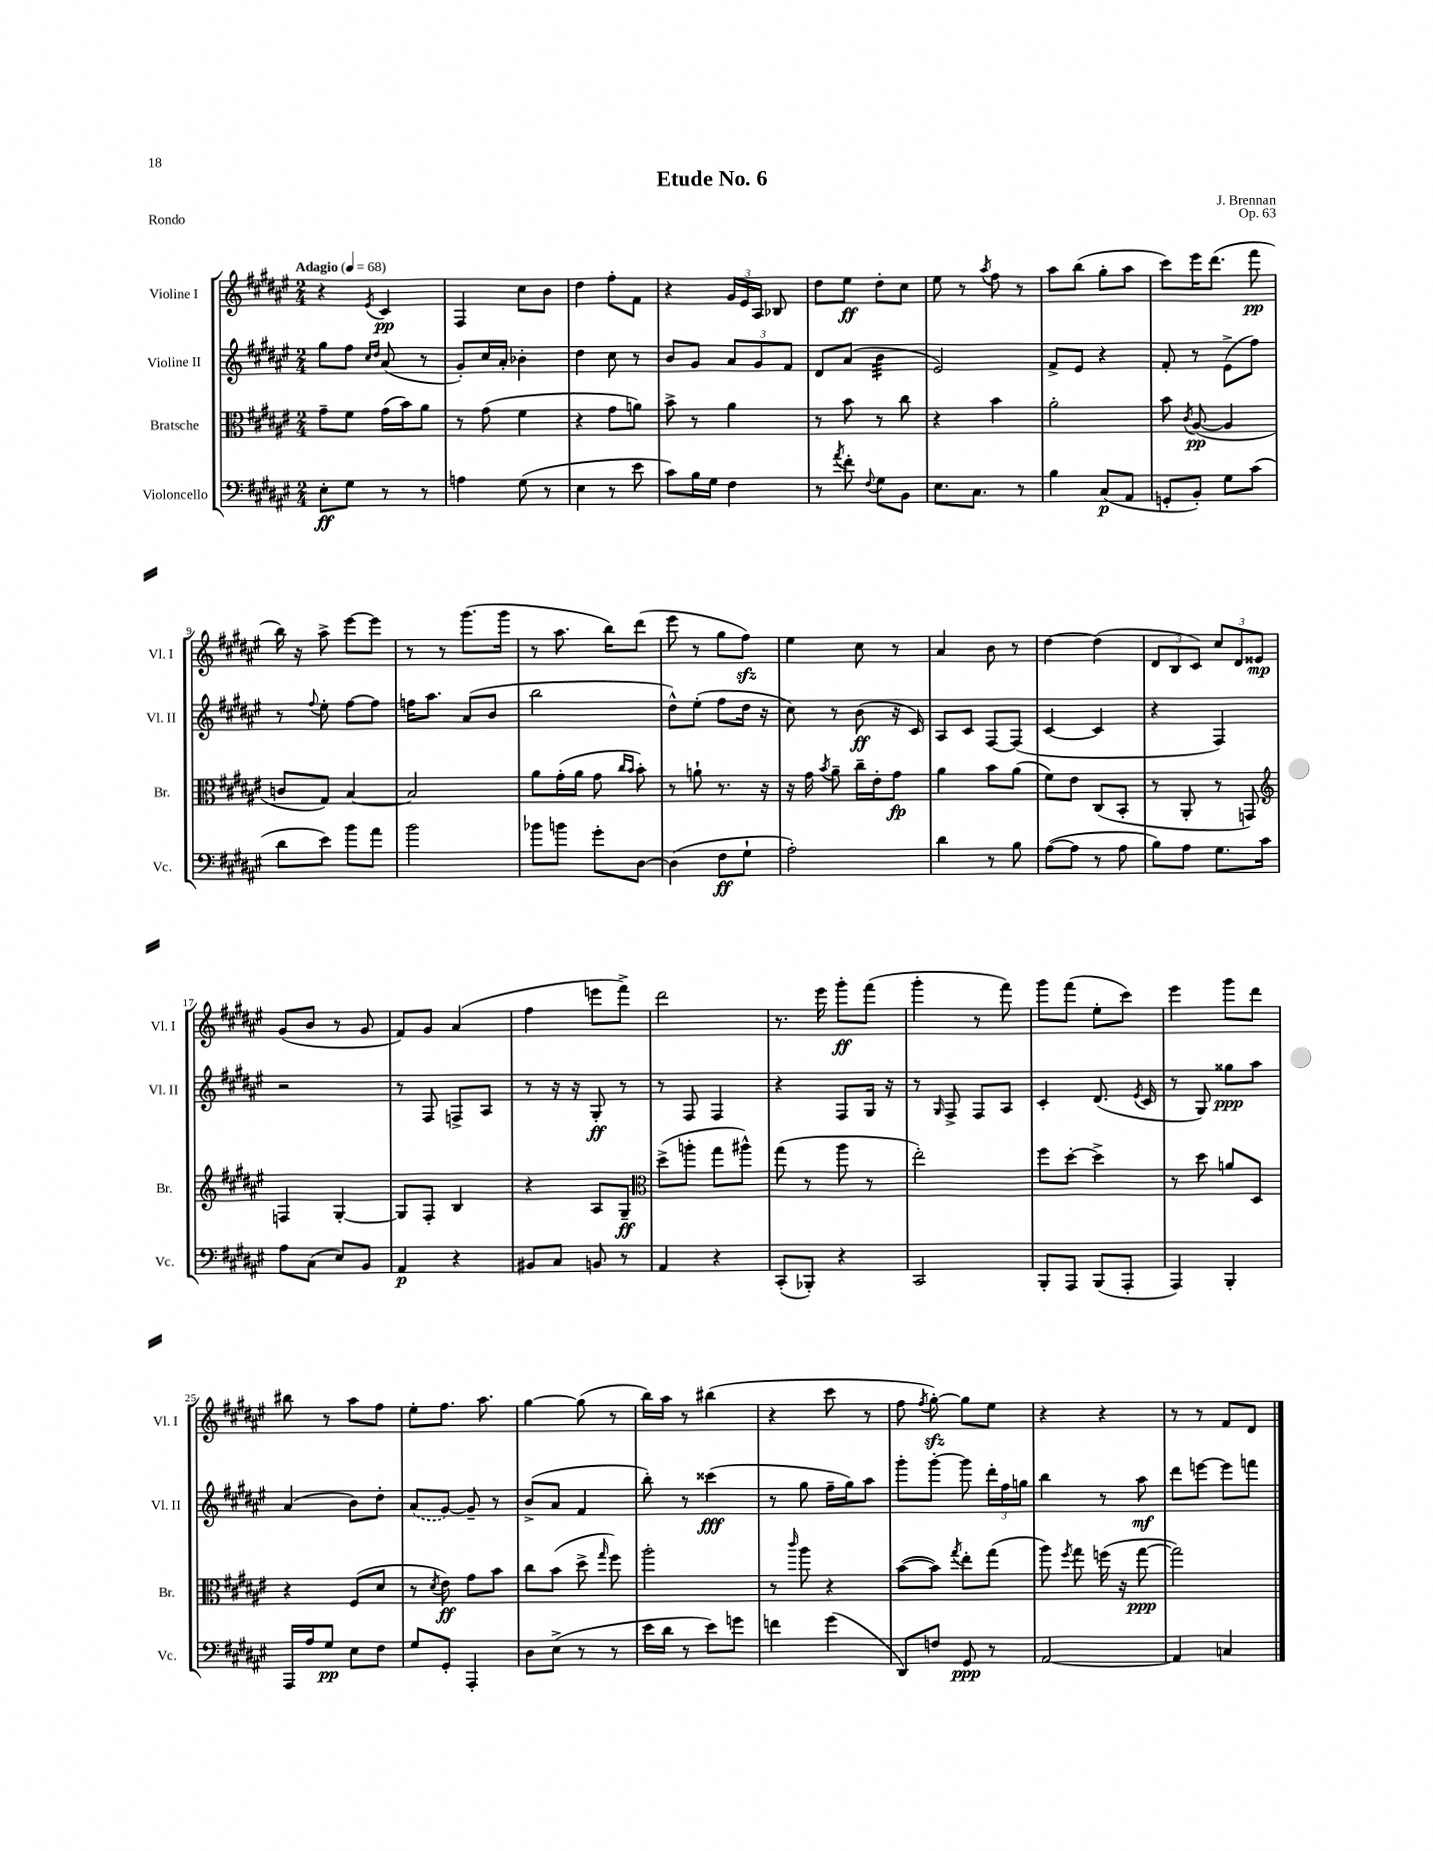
\header { title = "Etude No. 6" composer = "J. Brennan" opus = "Op. 63" piece = "Rondo" }
<<
\new StaffGroup <<
\new Staff = "s0" \with { instrumentName = "Violine I" shortInstrumentName = "Vl. I" } {
    \clef treble \key fis \major \numericTimeSignature \time 2/4 \tempo "Adagio" 4 = 68
    \autoBeamOff r4 \acciaccatura { eis'8 } cis'4\pp |
    fis4 cis''8[ b'8] |
    dis''4 fis''8[-. fis'8] |
    r4 \tuplet 3/2 { gis'16[ eis'16 ais16] } bes8 |
    dis''8[ eis''8]\ff dis''8[-. cis''8] |
    eis''8 r8 \acciaccatura { ais''8 } fis''8 r8 |
    ais''8[ b''8]( gis''8[-. ais''8] |
    cis'''8[) eis'''16 dis'''8.]( fis'''8\pp |
    b''16) r16 ais''8-> eis'''8[~ eis'''8] |
    r8 r8 gis'''8.[( gis'''16] |
    r8 ais''8. b''16[) dis'''8]( |
    eis'''8 r8 gis''8[ fis''8]\sfz) |
    eis''4 cis''8 r8 |
    ais'4 b'8 r8 |
    dis''4~ dis''4( |
    \tuplet 3/2 { dis'8[ b8 cis'8]) } \tuplet 3/2 { cis''8[ dis'8 eisis'8]\mp } |
    gis'8[( b'8] r8 gis'8 |
    fis'8[) gis'8] ais'4( |
    fis''4 e'''8[ fis'''8]->) |
    dis'''2 |
    r8. eis'''16 gis'''8[-.\ff fis'''8]( |
    gis'''4-. r8 fis'''8) |
    gis'''8[ fis'''8]( eis''8[-. cis'''8]) |
    eis'''4 gis'''8[ dis'''8] |
    bis''8 r8 ais''8[ fis''8] |
    eis''8[-. fis''8.] ais''8. |
    gis''4~ gis''8( r8 |
    b''16[) ais''16] r8 bis''4( |
    r4 cis'''8 r8 |
    fis''8 \acciaccatura { fis''8 } gis''8~-.\sfz) gis''8[ eis''8] |
    r4 r4 |
    r8 r8 fis'8[ dis'8] \bar "|." |
}
\new Staff = "s1" \with { instrumentName = "Violine II" shortInstrumentName = "Vl. II" } {
    \clef treble \key fis \major \numericTimeSignature \time 2/4
    \autoBeamOff gis''8[ fis''8] \grace { cis''16[ dis''16] } ais'8( r8 |
    gis'8[-.) cis''16 ais'16]-. bes'4-. |
    dis''4 cis''8 r8 |
    b'8[ gis'8] \tuplet 3/2 { ais'8[ gis'8 fis'8] } |
    dis'8[ ais'8]( b'4:32 |
    eis'2) |
    fis'8[-> eis'8] r4 |
    fis'8-. r8 eis'8[->( fis''8]) |
    r8 \appoggiatura { fis''8 } eis''8-. fis''8[~ fis''8] |
    f''16[ ais''8.] ais'8[( b'8] |
    b''2 |
    dis''8[-^) eis''8]-.( fis''8[ dis''16] r16 |
    cis''8) r8 b'8\ff( r16 cis'16) |
    ais8[ cis'8] fis8[~ fis8]( |
    cis'4~ cis'4 |
    r4 fis4) |
    r2 |
    r8 fis8 f8[-> ais8] |
    r8 r16 r16 gis8-.\ff r8 |
    r8 fis8 fis4 |
    r4 fis8[ gis16] r16 |
    r8 \grace { gis16 } fis8-> fis8[ ais8] |
    cis'4-. dis'8.( \acciaccatura { eis'8 } cis'16 |
    r8 gis8) gisis''8[\ppp ais''8] |
    ais'4( b'8[) dis''8]-. |
    \once \slurDashed ais'8[( gis'8]~) gis'8-- r8 |
    b'8[->( ais'8] fis'4 |
    b''8-.) r8 cisis'''4\fff( |
    r8 gis''8 fis''16[-- gis''16) ais''8] |
    gis'''8[-. gis'''8]~-. gis'''8 \tuplet 3/2 { dis'''16[-. fis''16 g''16] } |
    b''4 r8 ais''8\mf |
    dis'''8[ e'''8]~ e'''8[ f'''8] \bar "|." |
}
\new Staff = "s2" \with { instrumentName = "Bratsche" shortInstrumentName = "Br." } {
    \clef alto \key fis \major \numericTimeSignature \time 2/4
    \autoBeamOff gis'8[-- fis'8] gis'16[( b'16) ais'8] |
    r8 gis'8( fis'4 |
    r4 gis'8[ a'8]) |
    b'8-> r8 ais'4 |
    r8 b'8 r8 cis''8 |
    r4 b'4 |
    ais'2-. |
    b'8 \acciaccatura { cis'8 } ais8~\pp( ais4 |
    c'8[ gis8]) b4~ |
    b2 |
    ais'8[ gis'16-.( ais'16] gis'8 \grace { cis''16[ b'16] } b'8-.) |
    r8 a'8-! r8. r16 |
    r16 gis'16 \acciaccatura { b'8 } ais'8-- cis''16[-- eis'16-. gis'8]\fp |
    ais'4 b'8[ ais'8]( |
    fis'8[) eis'8] cis8[( b,8]-. |
    r8 ais,8-. r8 g,8) |
    \clef treble f4 gis4~-. |
    gis8[ fis8]-. b4 |
    r4 ais8[ gis8]--\ff |
    \clef alto dis''8[->( a''8]-. gis''8[ ais''8]-^) |
    gis''8( r8 ais''8 r8 |
    eis''2-.) |
    fis''8[ dis''8]~-. dis''4-> |
    r8 dis''8 a'8[ dis8] |
    r4 fis8[( dis'8] |
    r8 \acciaccatura { dis'8 } eis'8\ff) gis'8[ b'8] |
    cis''8[ b'8]( dis''8-> \grace { gis''16 } fis''8) |
    ais''2-. |
    r8 \grace { cis'''16 } ais''8 r4 |
    b'8[~( b'8]) \acciaccatura { gis''8 } eis''8[-. gis''8]( |
    ais''8) \acciaccatura { fis''8 } gis''8 f''16( r16 gis''8~\ppp |
    gis''2) \bar "|." |
}
\new Staff = "s3" \with { instrumentName = "Violoncello" shortInstrumentName = "Vc." } {
    \clef bass \key fis \major \numericTimeSignature \time 2/4
    \autoBeamOff eis8[-.\ff gis8] r8 r8 |
    a4 gis8( r8 |
    eis4 r8 eis'8 |
    cis'8[) b16 gis16] fis4 |
    r8 \acciaccatura { ais'8 } fis'8-. \appoggiatura { fis8 } gis8[ b,8] |
    eis8.[ cis8.] r8 |
    b4 cis8[\p( ais,8] |
    g,8[-. b,8]-.) gis8[ cis'8]( |
    dis'8[ eis'8]) b'8[ ais'8] |
    b'2 |
    bes'8[ b'8] gis'8[-. dis8]~ |
    dis4( fis8[\ff gis8]-! |
    ais2-.) |
    dis'4 r8 b8 |
    ais8[~( ais8] r8 ais8 |
    b8[) ais8] gis8.[ cis'16] |
    ais8[ cis8]( eis8[) b,8] |
    ais,4\p r4 |
    bis,8[ cis8] b,8 r8 |
    ais,4 r4 |
    cis,8[-.( bes,,8]-.) r4 |
    cis,2 |
    b,,8[-. ais,,8] b,,8[( ais,,8]-. |
    ais,,4) b,,4-. |
    ais,,16[ ais16 gis8]\pp eis8[ fis8] |
    gis8[ gis,8]-. ais,,4-. |
    dis8[ eis8]->( r8 r8 |
    eis'16[ dis'16] r8 eis'8[) g'8] |
    f'4 gis'4( |
    dis,8[) f8] gis,8\ppp r8 |
    ais,2~ |
    ais,4 c4 \bar "|." |
}
>>
>>
